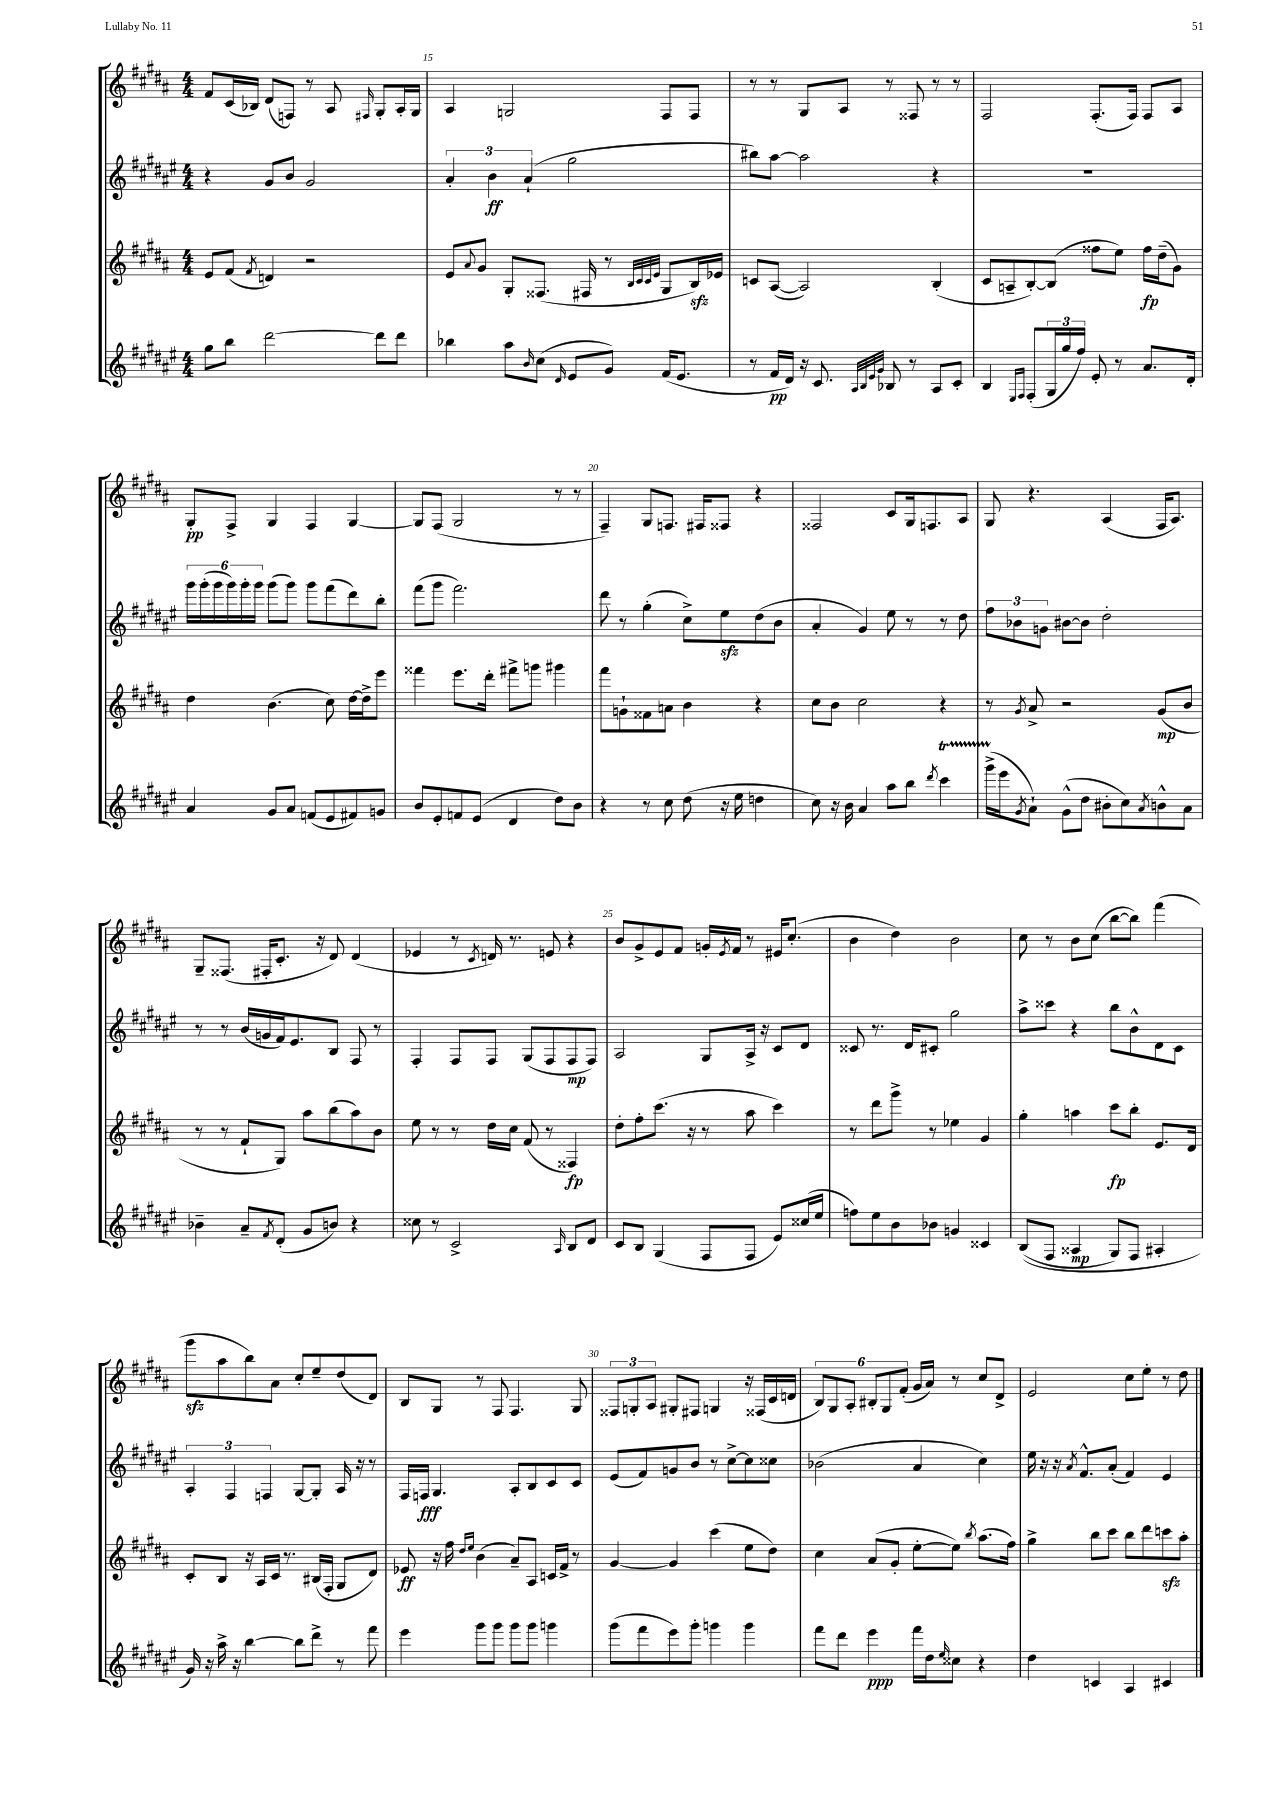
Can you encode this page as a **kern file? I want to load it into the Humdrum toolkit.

**kern	**kern	**kern	**kern
*staff4	*staff3	*staff2	*staff1
*clefG2	*clefG2	*clefG2	*clefG2
*k[f#c#g#d#a#e#]	*k[f#c#g#d#a#]	*k[f#c#g#d#a#e#]	*k[f#c#g#d#a#]
*M4/4	*M4/4	*M4/4	*M4/4
8gg#	8e	4r	8f#
8bb	(8f#	.	(16c#
.	.	.	16B-)
.	8qf#	.	.
[2ddd#	4d)	8g#	(8d#
.	.	8b	8F)
.	2r	2g#	8r
.	.	.	8A#
.	.	.	16qqF#
8ddd#]	.	.	8G#'
8ddd#	.	.	16A#'
.	.	.	16G#
=	=	=	=
4bb-	8e	6a#'	4A#
.	8qqa#	.	.
.	8g#	.	.
.	.	6b	.
8aa#	8G#'	.	2G
.	.	(6a#`	.
16qqb	.	.	.
(8cc#	(8.F##	.	.
16qqd#	.	.	.
8e#	.	2gg#	.
.	16F#	.	.
8g#)	8r	.	.
.	32qqB	.	.
.	32qqc#	.	.
.	32qqc#	.	.
.	32qqe	.	.
(16f#	8G#	.	8F#
8.e#	.	.	.
.	16B)	.	8F#
.	16e-	.	.
=	=	=	=
8r	8c	8bb#)	8r
16f#	([8A#	[8aa#	8r
16d#)	.	.	.
16r	2A#])	2aa#]	8G#
8.c#	.	.	.
.	.	.	8A#
32qqA#	.	.	.
32qqB	.	.	.
32qqe#	.	.	.
32qqg#	.	.	.
8B-	.	.	8r
8r	.	.	8F##
8A#	(4B'	4r	8r
8c#'	.	.	8r
=	=	=	=
4B	8c#	1r	2F#
.	8A~	.	.
16qqE#	.	.	.
16qqF#	.	.	.
(8F#'	[8B')	.	.
24G#	(8B]	.	.
24gg#	.	.	.
24ff#)	.	.	.
8e#'	8ff##	.	(8.F#'
8r	8ee)	.	.
.	.	.	16F#)
8.a#	16ff##	.	8F#
.	(16dd#~	.	.
.	8g#)	.	8A#
16d#'	.	.	.
=	=	=	=
4a#	4dd#	24ggg#	8G#'
.	.	(24ggg#'	.
.	.	24ggg#	.
.	.	24ggg#)	8F#^
.	.	24ggg#'	.
.	.	24ggg#	.
8g#	(4.b	(8ggg#	4G#
8a#	.	8ggg#)	.
(8f	.	8ggg#	4F#
8e#	8cc#)	(8fff#	.
8f#)	[16dd#	8ddd#)	[4G#
.	16dd#^]	.	.
8g	8eee	8bb'	.
=	=	=	=
8b	4fff##	(8fff#	8G#]
8e#'	.	8ggg#	(8F#
8f	8.eee	2.fff#)	2G#
(8e#	.	.	.
.	16ddd#'	.	.
4d#	8fff#^	.	.
.	8ggg	.	.
8dd#)	4ggg#	.	8r
8b	.	.	8r
=	=	=	=
4r	8fff#	8ddd#	4F#~)
.	8g`	8r	.
8r	8f##	(4gg#'	8G#
8cc#	8a	.	8.F
(8dd#	4b	8cc#^)	.
.	.	.	16F#
16r	.	8ee#	8F##
16ee#	.	.	.
4dd	4r	(8dd#	4r
.	.	8b	.
=	=	=	=
8cc#)	8cc#	4a#'	2F##
16r	8b	.	.
16b	.	.	.
4a#	2cc#	4g#)	.
8aa#	.	8ee#	8c#
8bb	.	8r	16G#
.	.	.	8.F
8qddd#	.	.	.
4ccc#	4r	8r	.
.	.	8dd#	8A#
=	=	=	=
(16ggg#^	8r	12ff#	8G#
16eee#	.	.	.
.	.	12b-	.
8qg#	8qg#	.	.
8a#`)	8a#^	.	4.r
.	.	12g	.
(8g#^^	2r	[8b#	.
8dd#	.	8b#]	.
8b#'	.	2dd#'	(4A#
8cc#)	.	.	.
8qa#	.	.	.
8b^^	(8g#	.	16F#
.	.	.	8.A#)
8a#	8b	.	.
=	=	=	=
4b-~	8r	8r	8G#~
.	8r	8r	(8.F##
8a#~	8f#`	(16b	.
.	.	16g	16F#'
8qf#	.	.	.
(8d#'	8G#)	16f#)	8.c#'
.	.	8.e#	.
8g#	8aa#	.	.
.	.	.	16r
8b)	(8bb	8B	8d#)
4r	8aa#)	8F#	(4d#
.	8b	8r	.
=	=	=	=
8cc##	8ee	4F#'	4e-
8r	8r	.	.
2c#^	8r	8F#	8r
.	.	.	8qc#
.	16dd#	8F#	16d)
.	16cc#	.	8.r
.	(8f#	(8G#	.
.	8r	8F#	8e
16qqA#	.	.	.
8B	4F##)	8F#	4r
8d#	.	8F#)	.
=	=	=	=
8c#	8dd#'	2A#	8b
8B	8ff#'	.	8g#^
(4G#	(8.ccc#	.	8e
.	.	.	8f#
.	16r	.	.
8F#	8r	8G#	16g'
.	.	.	8qe
.	.	.	16f#
8F#	8aa#	16A#^	8r
.	.	16r	.
8e#)	4ccc#)	8c#	16e#
.	.	.	(8.cc#'
(16cc##	.	8d#	.
16ee#	.	.	.
=	=	=	=
8ff)	8r	8c##	4b
8ee#	8ddd#	8.r	.
8b	8ggg#^	.	4dd#)
.	.	16d#	.
8b-	8r	8c#'	.
4g	4ee-	2gg#	2b
4c##	4g#	.	.
=	=	=	=
&((8B	4gg#'	8aa#^	8cc#
8F#	.	8ccc##	8r
4A##	4aa	4r	8b
.	.	.	(8cc#
8G#)	8ccc#	8bb	[8bb
8F#	8bb'	8b^^	8bb])
4A#'	8.e	8d#	(4fff#
.	.	8c#	.
.	16d#	.	.
=	=	=	=
16g#&)	8c#'	6A#'	8ggg#
16r	.	.	.
16aa#^	8B	.	8aa#
.	.	6F#	.
16r	.	.	.
[4bb	16r	.	8bb)
.	16A#	.	.
.	.	6F	.
.	16c#	.	8a#
.	8.r	.	.
8bb]	.	[8G#	8cc#'
8ddd#^	(16B#	8G#']	8ee~
.	16F#'	.	.
8r	8G#	16A#	(8dd#
.	.	16r	.
8fff#	8d#)	8r	8d#)
=	=	=	=
4eee#	8e-	16F#	8B
.	.	16F	.
.	16r	4.G#	8G#
.	16ff#	.	.
.	16qqdd#	.	.
.	16qqee	.	.
8ggg#	(4b	.	8r
8ggg#	.	.	8F#
8ggg#	8a#~)	8A#'	4.F#
8ggg#	8A#	8B	.
4ggg	16c	8c#	.
.	16f#^	.	.
.	8r	8c#	8G#
=	=	=	=
(8ggg#	[4g#	(8e#	12F##
.	.	.	12G'
8fff#	.	8f#)	.
.	.	.	12A#
8eee#)	4g#]	8g	8G#'
8ggg#'	.	8b	8F#
4ggg	(4ccc#	8r	4G
.	.	[8cc#^	.
4ggg	8ee	8cc#]	16r
.	.	.	(16F##
.	8dd#)	8cc##	16c#
.	.	.	16d
=	=	=	=
8fff#	4cc#	(2b-	12B)
.	.	.	12G#
8ddd#	.	.	.
.	.	.	12A#'
4eee#	(8a#	.	12B#'
.	.	.	12G#
.	8g#'	.	.
.	.	.	(12f#'
16fff#	[8ee'	4a#	16g#
16dd#	.	.	16a#)
16qqee#	.	.	.
8cc##	8ee])	.	8r
.	8qbb	.	.
4r	(8.aa#	4cc#)	8cc#
.	.	.	8d#^
.	16ff#)	.	.
=	=	=	=
4dd#	4gg#^	16ee#	2e
.	.	16r	.
.	.	16r	.
.	.	8qa#	.
.	.	8.f#^^	.
4c	8bb	.	.
.	8ccc#	(8a#'	.
4A#	8bb	4f#)	8cc#
.	8ddd#	.	8ee'
4c#	8ccc	4e#	8r
.	8aa#'	.	8dd#
==	==	==	==
*-	*-	*-	*-
